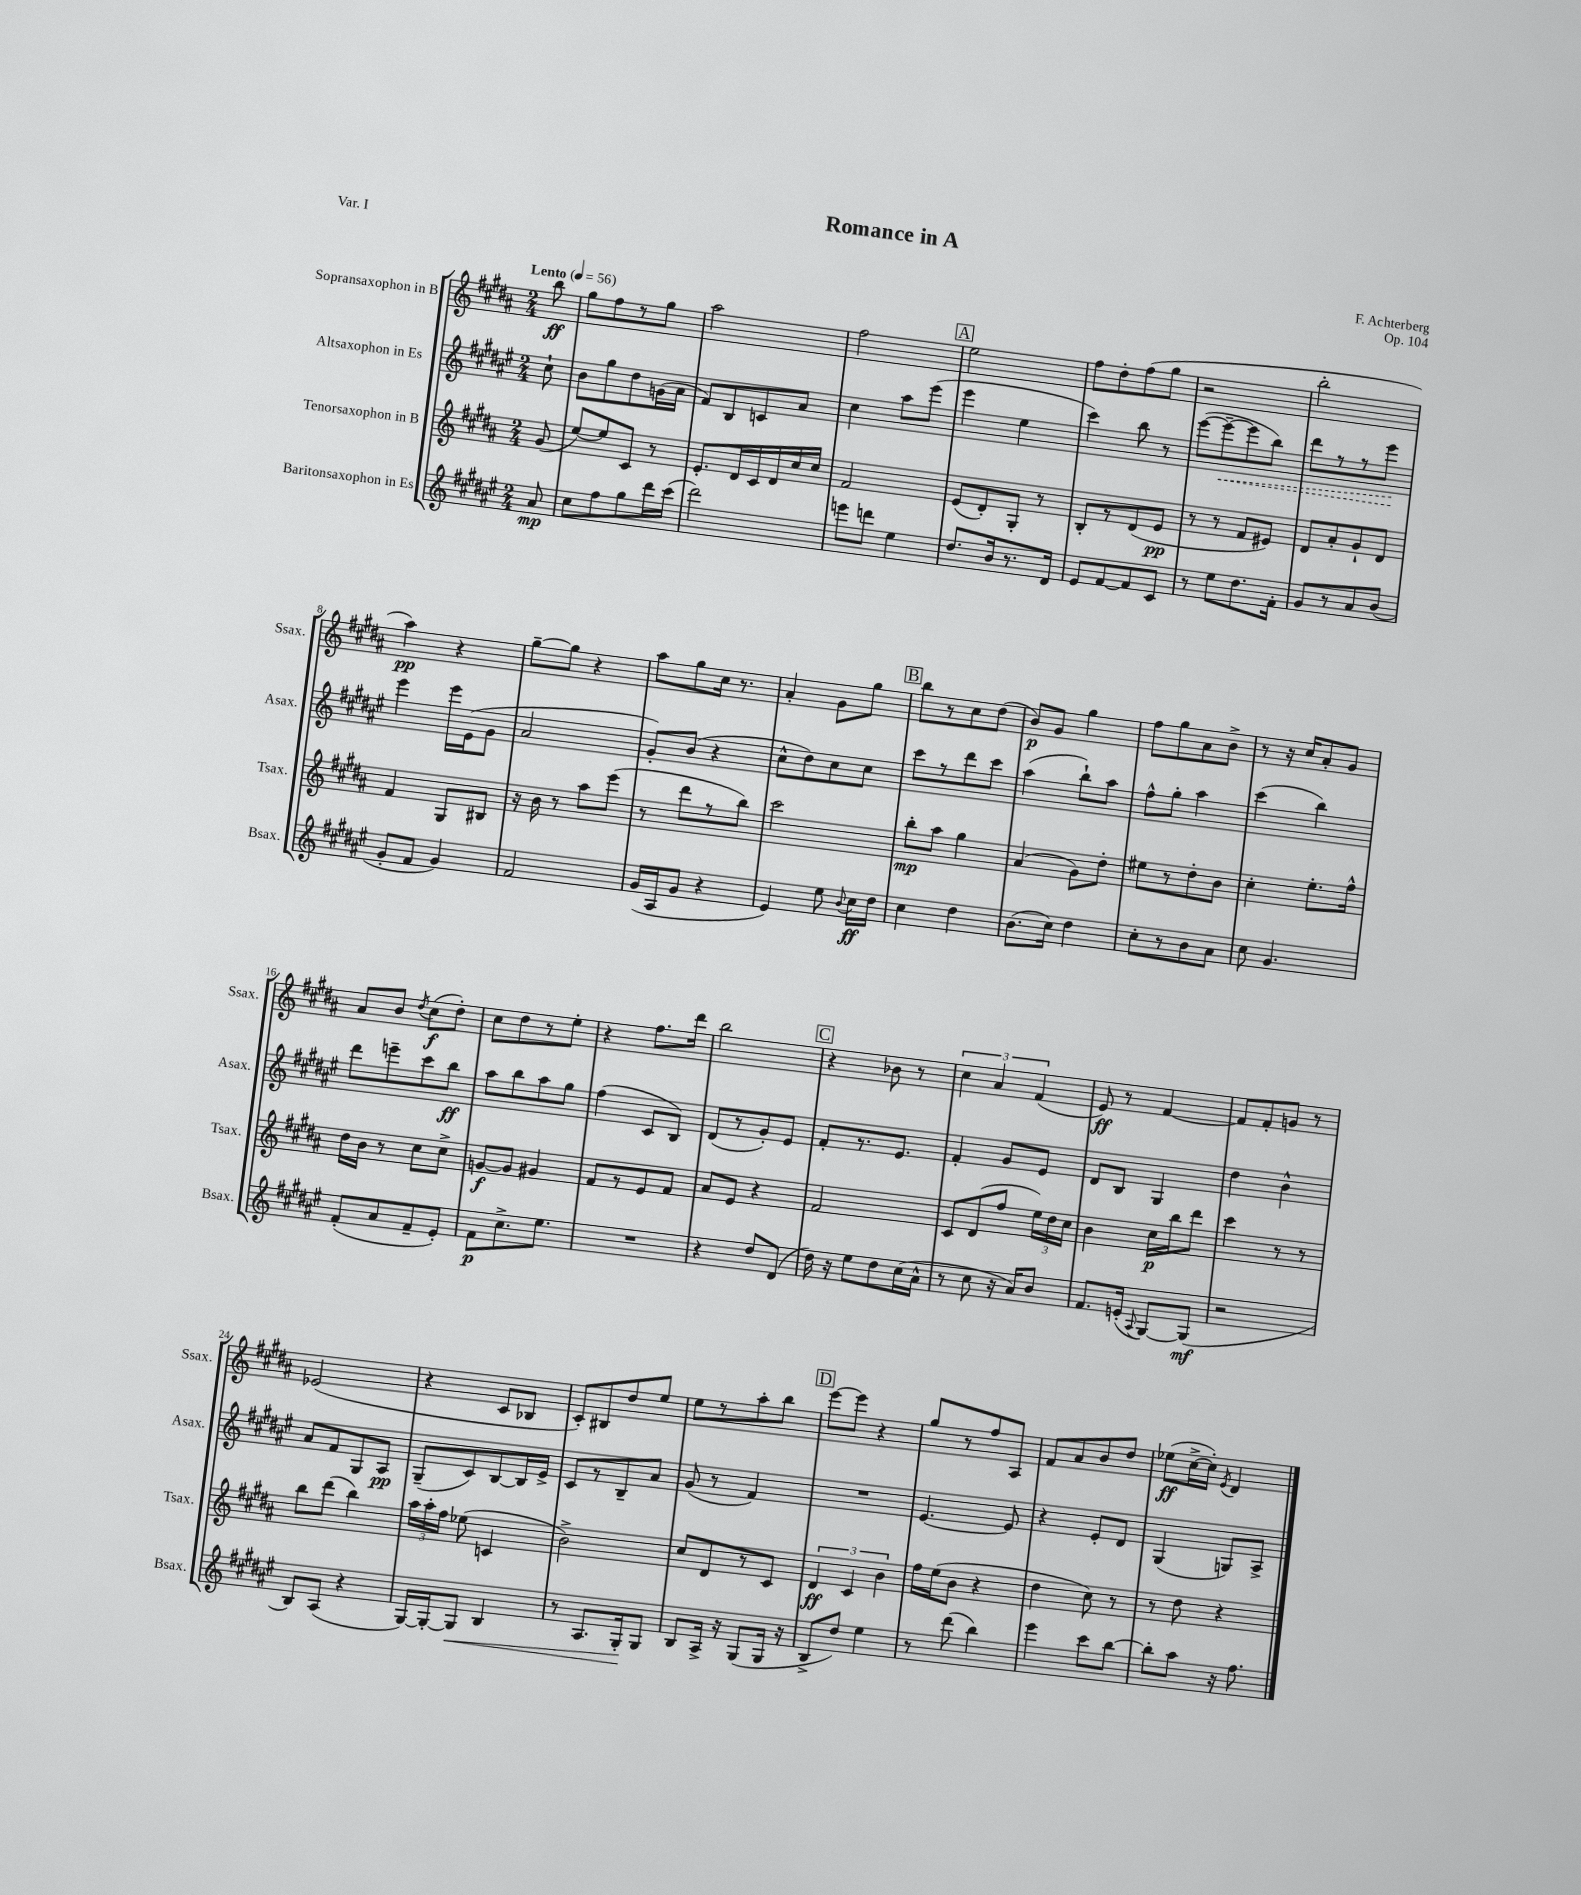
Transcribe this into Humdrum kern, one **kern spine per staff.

**kern	**kern	**kern	**kern
*staff4	*staff3	*staff2	*staff1
*clefG2	*clefG2	*clefG2	*clefG2
*k[f#c#g#d#a#e#]	*k[f#c#g#d#a#]	*k[f#c#g#d#a#e#]	*k[f#c#g#d#a#]
*M2/4	*M2/4	*M2/4	*M2/4
*MM56	*MM56	*MM56	*MM56
8a#	(8g#	8cc#`	8bb
=	=	=	=
8cc#	[8ee)	8b	8gg#
8ff#	8ee]	8gg#	8ff#
8gg#	8c#	8dd#	8r
16ddd#	8r	(16g	8gg#
(16ccc#	.	16a#	.
=	=	=	=
2ddd#)	8.e'	8f#)	2aa#
.	.	8B	.
.	16d#	.	.
.	16c#	8c	.
.	16d#	.	.
.	16cc#	8a#	.
.	16cc#	.	.
=	=	=	=
8eee	2f#	4cc#	2ff#
8ddd	.	.	.
4ee#	.	8aa#	.
.	.	(8eee#	.
=	=	=	=
8.dd#	(8e	4eee#	2ee
.	8d#')	.	.
16b	.	.	.
8.r	8G#'	4ee#	.
.	8r	.	.
16d#	.	.	.
=	=	=	=
8e#	8B'	4ccc#)	8ff#
[8f#	8r	.	8dd#'
8f#]	(8d#	8bb	(8ff#
8c#	8e	8r	8gg#
=	=	=	=
8r	8r	([8eee#	2r
8ee#	8r	8eee#~_	.
8.dd#	8f#	8eee#]	.
.	8e#)	8bb)	.
16f#'	.	.	.
=	=	=	=
8g#	8d#	8ddd#	2bb'
8r	8a#'	8r	.
8a#	8g#`	8r	.
(8b	8d#	8eee#	.
=	=	=	=
8g#'	4f#	4eee#	4aa#)
8f#	.	.	.
4g#)	8G#	16eee#	4r
.	.	(16e#	.
.	8B#	8g#	.
=	=	=	=
2f#	16r	2a#	[8gg#~
.	16b	.	.
.	8r	.	8gg#]
.	8aa#	.	4r
.	(8eee	.	.
=	=	=	=
(16g#	8r	8g#')	8aa#
16A#	.	.	.
8g#	8ddd#	(8b	8gg#
4r	8r	4r	16cc#
.	.	.	8.r
.	8bb)	.	.
=	=	=	=
4e#)	2ccc#	8cc#^^	4a#'
.	.	8dd#)	.
8ee#	.	8cc#	8g#
8qqb	.	.	.
16cc#	.	8cc#	8gg#
16dd#	.	.	.
=	=	=	=
4cc#	8bb'	8ccc#	8bb
.	8aa#	8r	8r
4dd#	4gg#	8ddd#	8cc#
.	.	8ccc#	(8dd#
=	=	=	=
(8.b	(4a#	(4aa#	8b)
.	.	.	8g#
16cc#)	.	.	.
4dd#	8g#)	8bb`)	4gg#
.	8dd#'	8aa#	.
=	=	=	=
8cc#'	8ee#	8ff#^^	8ff#
8r	8r	8gg#'	8gg#
8b	8dd#'	4aa#	8a#
8a#	8b	.	8b^
=	=	=	=
8cc#	4cc#'	(4ccc#	8r
4.g#	.	.	16r
.	.	.	16cc#
.	8.ee'	4bb)	8a#'
.	.	.	8g#
.	16ff#^^	.	.
=	=	=	=
(8f#'	16dd#	8ddd#	8a#
.	16b	.	.
8a#	8r	8eee~	8b
.	.	.	8qdd#
8f#~	8cc#	8ccc#	(8cc#
8e#')	8cc#^	8bb	8dd#')
=	=	=	=
8f#	[8g	8aa#	8cc#
8.cc#^	8g]	8bb	8dd#
.	4g#	8aa#	8r
8.ee#	.	.	.
.	.	8gg#	8ee'
=	=	=	=
2r	8f#	(4ff#	4r
.	8r	.	.
.	8e	8c#	8.ff#
.	8f#	8B)	.
.	.	.	16ddd#
=	=	=	=
4r	8a#	(8d#	2bb
.	8e	8r	.
8dd#	4r	8g#')	.
(8d#	.	8e#	.
=	=	=	=
16dd#)	2f#	8f#'	4r
16r	.	.	.
8ee#	.	8.r	.
8dd#	.	.	8b-
.	.	8.e#	.
(16cc#	.	.	8r
16a#^^	.	.	.
=	=	=	=
8r	8c#	4f#'	6cc#
8cc#	(8d#	.	.
.	.	.	6a#
16r	8ff#	8g#	.
16a#)	.	.	.
.	.	.	(6f#
8b	24ee)	8e#	.
.	24dd#	.	.
.	24cc#	.	.
=	=	=	=
8.f#	4b	8d#	8e)
.	.	8B	8r
(16e'	.	.	.
8qqA#	.	.	.
[8G#)	16cc#	4G#	[4f#
.	16bb	.	.
(8G#]	8ddd#	.	.
=	=	=	=
2r	4ccc#	4dd#	8f#]
.	.	.	8f#'
.	8r	4b^^	8g
.	8r	.	8r
=	=	=	=
8B)	8bb	8a#	(2e-
(8A#	(8ddd#	8f#	.
4r	4bb)	8G#	.
.	.	8A#	.
=	=	=	=
[16G#)	24aa#	(8G#~	4r
.	24aa#'	.	.
16G#'_	.	.	.
.	24ff#	.	.
8G#]	(8ee-	8c#)	.
4B	4c	[8B	8c#
.	.	16B]	8B-
.	.	16e#^	.
=	=	=	=
8r	2b^)	8c#	8c#')
8.A#	.	8r	8B#
.	.	8B~	8dd#
16G#'	.	.	.
8G#	.	8a#	8ee
=	=	=	=
8B	8cc#	(8g#	8ee
16A#^	8d#	8r	8r
16r	.	.	.
(8G#	8r	4f#)	8aa#'
16G#	8c#	.	8bb
16r	.	.	.
=	=	=	=
8B^	6d#	2r	[8eee
8dd#)	.	.	8eee]
.	6c#	.	.
4ee#	.	.	4r
.	6b	.	.
=	=	=	=
8r	16ff#	[4.e#	8gg#
.	(16ee	.	.
(8ddd#	8b	.	8r
4bb)	4r	.	8ff#
.	.	8e#]	8A#
=	=	=	=
4eee#	4dd#	4r	8f#
.	.	.	8a#
8ccc#	8cc#)	8e#'	8b
[8bb	8r	8d#	8dd#
=	=	=	=
8bb']	8r	(4G#	(8ee-
8aa#	8dd#	.	[16cc#^
.	.	.	16cc#'])
.	.	.	8qe
16r	4r	8G)	4d#
8.ff#	.	.	.
.	.	8A#^	.
==	==	==	==
*-	*-	*-	*-
